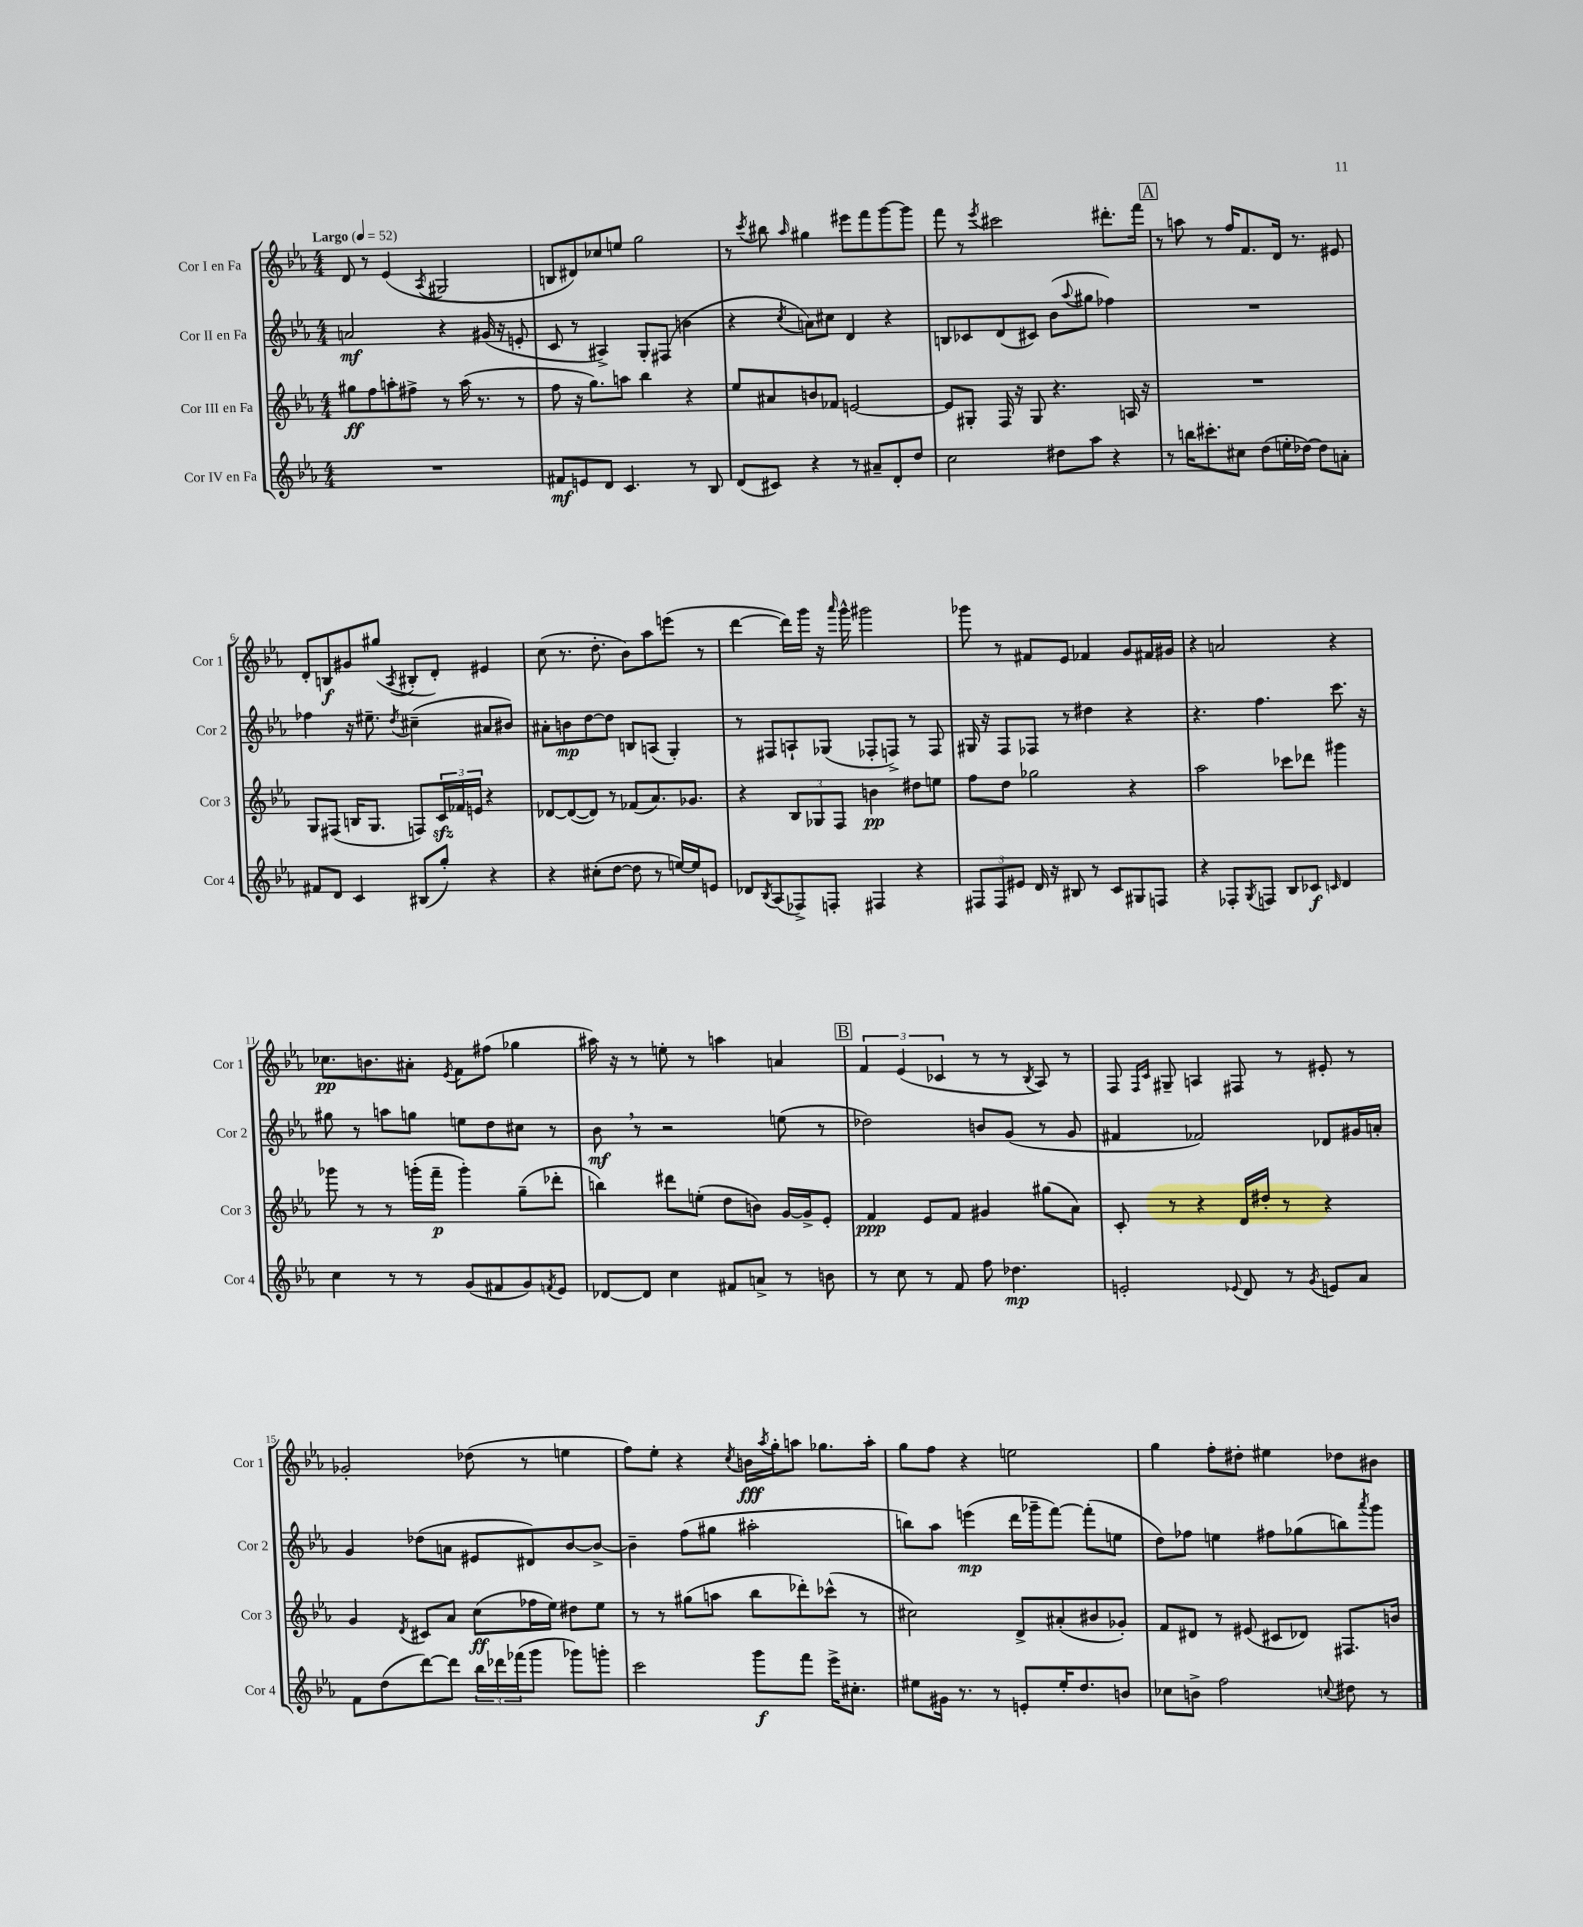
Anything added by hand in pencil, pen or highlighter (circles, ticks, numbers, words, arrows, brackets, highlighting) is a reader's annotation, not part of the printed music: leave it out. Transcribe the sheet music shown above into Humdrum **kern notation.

**kern	**kern	**kern	**kern
*staff4	*staff3	*staff2	*staff1
*clefG2	*clefG2	*clefG2	*clefG2
*k[b-e-a-]	*k[b-e-a-]	*k[b-e-a-]	*k[b-e-a-]
*M4/4	*M4/4	*M4/4	*M4/4
*MM52	*MM52	*MM52	*MM52
1r	8gg#	2a	8d
.	8ff	.	8r
.	8aa'	.	(4e-
.	8ff#^	.	.
.	.	.	8qA-
.	8r	4r	2G#
.	(16aa	.	.
.	8.r	.	.
.	.	(16g#	.
.	.	16r	.
.	8r	8e'	.
=	=	=	=
8f#	8ff	8c	8B
8e	16r	8r	8d#)
.	8.gg)	.	.
8d	.	4A#^)	8cc-
4.c	8aa	.	8ee
.	4bb-	8G'	2gg
.	.	(8F#	.
8r	4r	4b	.
8B-	.	.	.
=	=	=	=
(8d	8ee-	4r	8r
.	.	.	8qccc
8c#)	8a#	.	8bb#
.	.	8qcc	16qqaa-
4r	8b	8a)	4gg#
.	8f-	8cc#	.
8r	[2e	4d	8eee#
8a#~	.	.	8fff
8d'	.	4r	[8ggg
8dd	.	.	8ggg]
=	=	=	=
2cc	8e]	8B	8fff
.	8G#'	8c-	8r
.	.	.	8qeee-
.	16F	(8d	2ccc#
.	16r	.	.
.	8G#	8c#)	.
8dd#	4.r	(8b-	.
.	.	8qqaa-	.
8aa-	.	8gg#	.
4r	.	4ff-)	8.ddd#'
.	16A	.	.
.	16r	.	16fff
=	=	=	=
8r	1r	1r	8r
16bb	.	.	8aa
8.ccc#'	.	.	.
.	.	.	8r
8cc#	.	.	16ff
.	.	.	8.f
(8dd	.	.	.
16ee'	.	.	16d
[16dd-)	.	.	8.r
8dd-]	.	.	.
8a'	.	.	8e#
=	=	=	=
8f#	8G	4ff-	8d'
8d	(8F#	.	8B
4c	16B	16r	8g#
.	8.G	8.ee#~	.
.	.	.	(8gg#
.	.	8qdd	8qA-
(8B#	8F)	(4cc#~	8B#'
8gg')	24c	.	8d')
.	24f-	.	.
.	24e	.	.
4r	4r	8a#	4e#
.	.	8b#)	.
=	=	=	=
4r	[8d-	8a#'	(8cc
.	(8d-_	8b	8.r
(8cc#'	8d-])	[8dd	.
.	.	.	8.dd'
[8dd	8r	8dd]	.
8dd]	(8f-	8B	8b-)
8r	8.a-)	(8A	8aa-
[16ee)	.	4G')	(8eee
16ee]	8.g-	.	.
8e	.	.	8r
=	=	=	=
8d-	4r	8r	[4ddd
8qB-	.	.	.
(8A-	.	8F#	.
8F-^)	12B-	8A`	16ddd])
.	.	.	16ggg
.	12G-	.	.
8F'	.	(8G-	16r
.	12F	.	.
.	.	.	16qqaaa-
.	.	.	16ggg^^
4F#	4b	8F-'	2ggg#
.	.	8F^)	.
4r	8dd#	8r	.
.	8ee	8F	.
=	=	=	=
12F#	8ff	16G#	8ggg-
.	.	16r	.
12F#	.	.	.
.	8dd	8F	8r
12e#	.	.	.
16d	2gg-	8F-	8f#
16r	.	.	.
8B#	.	8r	8e-
8r	.	4dd#	4f-
8c	.	.	.
8G#	4r	4r	8g
8F	.	.	16f#
.	.	.	16g#
=	=	=	=
4r	2aa-	4.r	4r
8F-'	.	.	2a
8qG	.	.	.
8F	.	4.ff	.
8B-	8ccc-	.	.
8c-	8ddd-	.	.
16qqc	.	.	.
4d	4ggg#	8.ccc	4r
.	.	16r	.
=	=	=	=
4cc	8ggg-	8gg#	8.cc-
.	8r	8r	.
.	.	.	8.b
8r	8r	8aa	.
8r	(16ggg'	8gg	8a#'
.	16fff~	.	.
.	.	.	8qe-
(8g	4ggg')	8ee	8f
8f#	.	8dd	(8ff#
8g)	(8gg~	8cc#	4gg-
8qf	.	.	.
8e-	8ddd-'	8r	.
=	=	=	=
[8d-	4bb)	8b-	16aa#)
.	.	.	16r
8d-]	.	8r	8r
4cc	8ddd#	2r	8ee'
.	(8ee'	.	8r
8f#	8dd	.	4aa
8a^	8b)	.	.
8r	[16g	(8ee	4a
.	16g^]	.	.
8b	8e-'	8r	.
=	=	=	=
8r	4f	2dd-)	6f
8cc	.	.	.
.	.	.	(6e-
8r	8e-	.	.
.	.	.	6c-
8f	8f	.	.
8ff	4g#	8b	8r
4.dd-	.	(8g	8r
.	.	.	8qB-
.	(8gg#	8r	8A-)
.	8a-)	8g	8r
=	=	=	=
2e'	8c'	4f#	8F
.	.	.	16qqF
.	.	.	16qqc
.	8r	.	8G#~
.	4r	2f-)	4A
8qqe-	.	.	.
8d	16d	.	8F#
.	16dd#'	.	.
8r	8r	.	8r
8qg	.	.	.
8e	4r	8d-	8e#'
8a-	.	16g#	8r
.	.	16a'	.
=	=	=	=
8f	4g	4g	2g-'
(8dd	.	.	.
.	8qd	.	.
[8ddd)	8c#	(8dd-	.
8ddd]	8a-	8a	.
24bb-	(8cc	8e#	(8dd-
24ddd-	.	.	.
(24fff-	.	.	.
8ggg	16ff-	8d#)	8r
.	16ee-)	.	.
8ggg-)	8dd#	[8b-	4ee
8ggg'	8ee-	8b-^_	.
=	=	=	=
2ccc	8r	4b-~]	8ff)
.	8r	.	8ee-'
.	(8gg#	(8ff	4r
.	8aa	8gg#	.
.	.	.	8qcc
8ggg	8bb-	2aa#'	16b
.	.	.	8qaa-
.	.	.	16gg'
8fff	8ddd-')	.	8aa
16eee-^	(8ccc-^^	.	8.gg-
8.cc#'	.	.	.
.	8r	.	.
.	.	.	16aa'
=	=	=	=
8ee#	2cc#)	8bb)	8gg
16g#	.	8aa-	8ff
8.r	.	.	.
.	.	(4eee	4r
8r	.	.	.
8e'	8d^	16ddd	2ee
.	.	16ggg-~	.
16ee#'	(8a#'	[8fff)	.
8.dd	.	.	.
.	8b#	(8fff']	.
8b	8g-')	8ee	.
=	=	=	=
8cc-	8f	8dd)	4gg
8b^	8d#	8ff-	.
2ff	8r	4ee	8ff'
.	(8e#	.	8dd#'
.	8c#	8ff#	4ee#
.	8d-)	(8gg-	.
8qqcc	.	.	.
8dd#	8.F#	8bb)	8dd-
.	.	8qaaa-	.
8r	.	8ggg	8b#
.	16b	.	.
==	==	==	==
*-	*-	*-	*-
